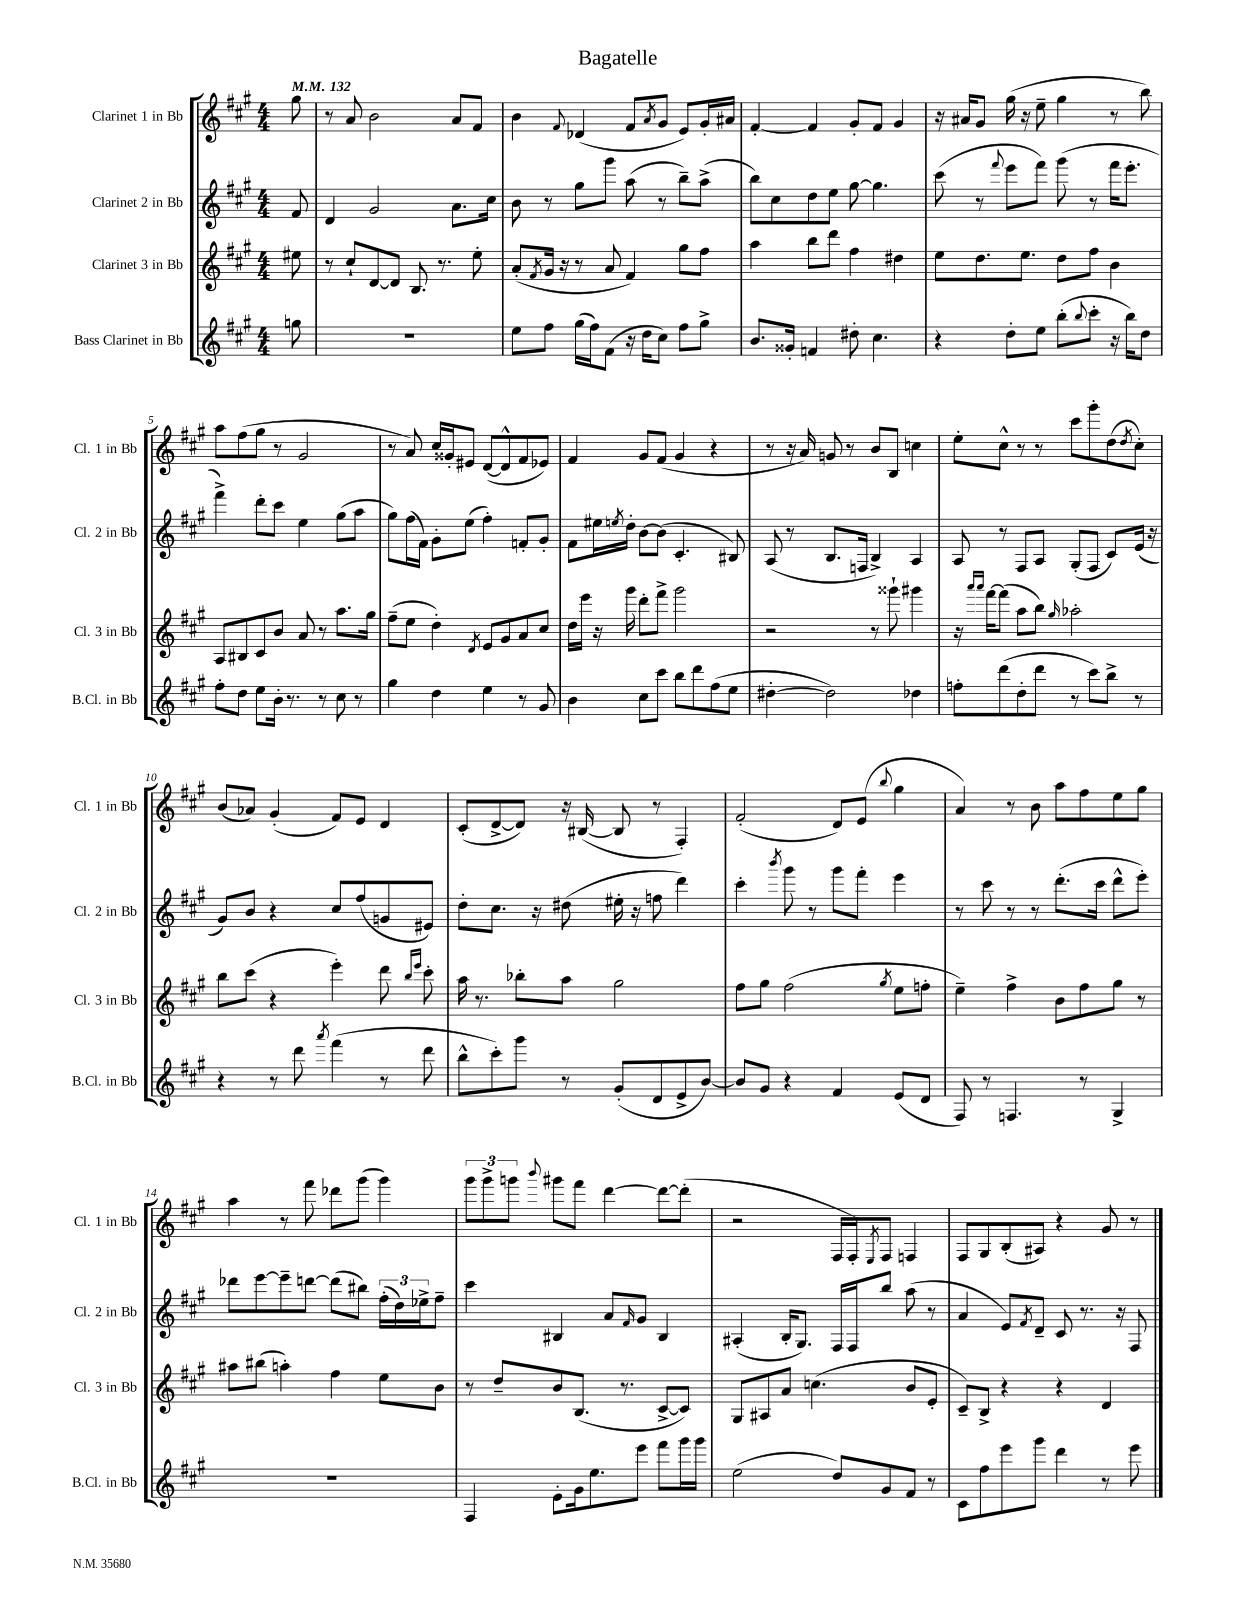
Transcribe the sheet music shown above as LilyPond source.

\header { title = "Bagatelle" }
<<
\new StaffGroup <<
\new Staff = "s0" \with { instrumentName = "Clarinet 1 in Bb" shortInstrumentName = "Cl. 1 in Bb" } {
    \clef treble \key a \major \numericTimeSignature \time 4/4 \partial 8 \tempo 4 = 132
    gis''8 |
    r8 a'8 b'2 a'8 fis'8 |
    b'4 \appoggiatura { fis'8 } des'4( fis'8 \acciaccatura { a'8 } gis'8 e'8) gis'16-. ais'16 |
    fis'4~-. fis'4 gis'8-. fis'8 gis'4 |
    r16 ais'16 gis'8 gis''16( r16 e''8-- gis''4 r8 b''8) |
    a''8 fis''8( gis''8 r8 gis'2 |
    r8 a'8) cis''16 gisis'16-. eis'8 d'8~( d'8-^ fis'8 ees'8) |
    fis'4 gis'8 fis'8( gis'4 r4 |
    r8 r16 a'16) g'8 r8 b'8 b8 c''4 |
    e''8-. cis''8-^ r8 r8 cis'''8 gis'''8-. d''8( \acciaccatura { d''8 } cis''8-.) |
    b'8( aes'8) gis'4-.( fis'8) e'8 d'4 |
    cis'8-.( d'8~-> d'8) r16 bis16~( bis8 r8 fis4-.) |
    fis'2-.( d'8) e'8( \appoggiatura { b''8 } gis''4 |
    a'4) r8 b'8 a''8 fis''8 e''8 gis''8 |
    a''4 r8 fis'''8 des'''8 gis'''8( gis'''4) |
    \tuplet 3/2 { gis'''8 gis'''8-> g'''8 } \appoggiatura { b'''8 } gis'''8 fis'''8 d'''4~ d'''8~ d'''8-.( |
    r2 fis16 fis16-.) \acciaccatura { e8 } fis8 f4 |
    fis8 gis8 b8-.( ais8) r4 gis'8 r8 \bar "|." |
}
\new Staff = "s1" \with { instrumentName = "Clarinet 2 in Bb" shortInstrumentName = "Cl. 2 in Bb" } {
    \clef treble \key a \major \numericTimeSignature \time 4/4 \partial 8
    fis'8 |
    d'4 gis'2 a'8. cis''16 |
    b'8 r8 gis''8 gis'''8 a''8( r8 b''8--) a''8->( |
    b''8) cis''8 d''8 e''8 gis''8~ gis''4. |
    cis'''8( r8 \appoggiatura { fis'''8 } e'''8 fis'''8) gis'''8( r8 fis'''16 e'''8.-. |
    fis'''4->) d'''8-. cis'''8 e''4 gis''8( a''8 |
    gis''8) fis''16( fis'16) gis'8-. e''8( fis''4-.) f'8-. gis'8-. |
    fis'8 eis''16 \acciaccatura { e''8 } d''16-. b'8~ b'8( cis'4.-. bis8) |
    a8( r8 b8. f16 b4->) a4 |
    a8 r8 fis8 a8 gis8-.( fis8 cis'8) e'16( r16 |
    gis'8) b'8 r4 cis''8 fis''8( g'8 eis'8) |
    d''8-. cis''8. r16 dis''8( eis''16-. r16 f''8 d'''4) |
    cis'''4-. \acciaccatura { b'''8 } gis'''8 r8 gis'''8 fis'''8-. e'''4 |
    r8 cis'''8 r8 r8 d'''8.-.( cis'''16 d'''8-^ e'''8-.) |
    des'''8 e'''8~ e'''8-- d'''8~ d'''8( bis''8) \tuplet 3/2 { fis''16-.( d''16) ees''16-> } fis''8-- |
    cis'''4 bis4 a'8 \grace { fis'16 } gis'8 bis4 |
    ais4-.( b16-. gis8.) fis16 fis16 b''8 a''8( r8 |
    a'4 e'8) \acciaccatura { fis'8 } d'8-- cis'8 r8. r16 fis8 \bar "|." |
}
\new Staff = "s2" \with { instrumentName = "Clarinet 3 in Bb" shortInstrumentName = "Cl. 3 in Bb" } {
    \clef treble \key a \major \numericTimeSignature \time 4/4 \partial 8
    eis''8 |
    r8 cis''8-! d'8~ d'8 b8. r8. e''8-. |
    a'8-.( \acciaccatura { fis'8 } gis'16 r16 r8 a'8 fis'4) gis''8 fis''8 |
    a''4 b''8 d'''8 fis''4 dis''4 |
    e''8 d''8. e''8. d''8 fis''8 b'4 |
    a8 bis8 cis'8 b'8 a'8 r8 a''8. gis''16 |
    fis''8--( e''8 d''4-.) \acciaccatura { d'8 } e'8 gis'8 a'8 cis''8 |
    d''16 e'''16 r16 gis'''16 d'''8-. fis'''8-> gis'''2 |
    r2 r8 gisis'''8-! gis'''4 |
    r16 \grace { a'''16 a'''16 } fis'''16~ fis'''8( a''8 b''8) \grace { gis''16 } aes''2-. |
    b''8 cis'''8( r4 e'''4-.) d'''8 \grace { b''16 e'''16 } cis'''8-. |
    a''16 r8. bes''8-. a''8 gis''2 |
    fis''8 gis''8 fis''2( \acciaccatura { gis''8 } e''8 f''8-. |
    e''4--) fis''4-> b'8 fis''8 gis''8 r8 |
    ais''8 bis''8( a''4-.) fis''4 e''8 b'8 |
    r8 d''8-- b'8 b8.( r8. cis'8~-> cis'8) |
    gis8 ais8 a'8 c''4.( b'8 e'8-. |
    cis'8--) b8-> r4 r4 d'4 \bar "|." |
}
\new Staff = "s3" \with { instrumentName = "Bass Clarinet in Bb" shortInstrumentName = "B.Cl. in Bb" } {
    \clef treble \key a \major \numericTimeSignature \time 4/4 \partial 8
    g''8 |
    R1 |
    e''8 fis''8 gis''16( fis''16) fis'8( r16 d''16 cis''8) fis''8 gis''8-> |
    b'8. gisis'16-. f'4 dis''8-. cis''4. |
    r4 d''8-. e''8 b''8-.( \appoggiatura { b''8 } cis'''8-. r16 b''16) d''8 |
    fis''8-. d''8 e''8 b'16-. r8. r8 cis''8 r8 |
    gis''4 d''4 e''4 r8 gis'8 |
    b'4 cis''8 cis'''8 b''8 d'''8 fis''8( e''8 |
    dis''4~-. dis''2) des''4 |
    f''8-. d'''8( d''8-. d'''8 r8 cis'''8) b''8-> r8 |
    r4 r8 d'''8 \acciaccatura { a'''8 } fis'''4( r8 d'''8 |
    b''8-^ cis'''8-.) gis'''8 r8 gis'8-.( d'8 e'8-> b'8~) |
    b'8 gis'8 r4 fis'4 e'8( d'8 |
    fis8) r8 f4. r8 gis4-> |
    R1 |
    fis4 e'8-. gis'16 e''8. e'''8 fis'''8 gis'''16 gis'''16 |
    e''2( d''8) gis'8 fis'8 r8 |
    cis'8 fis''8 e'''8 gis'''8 d'''4 r8 e'''8 \bar "|." |
}
>>
>>
